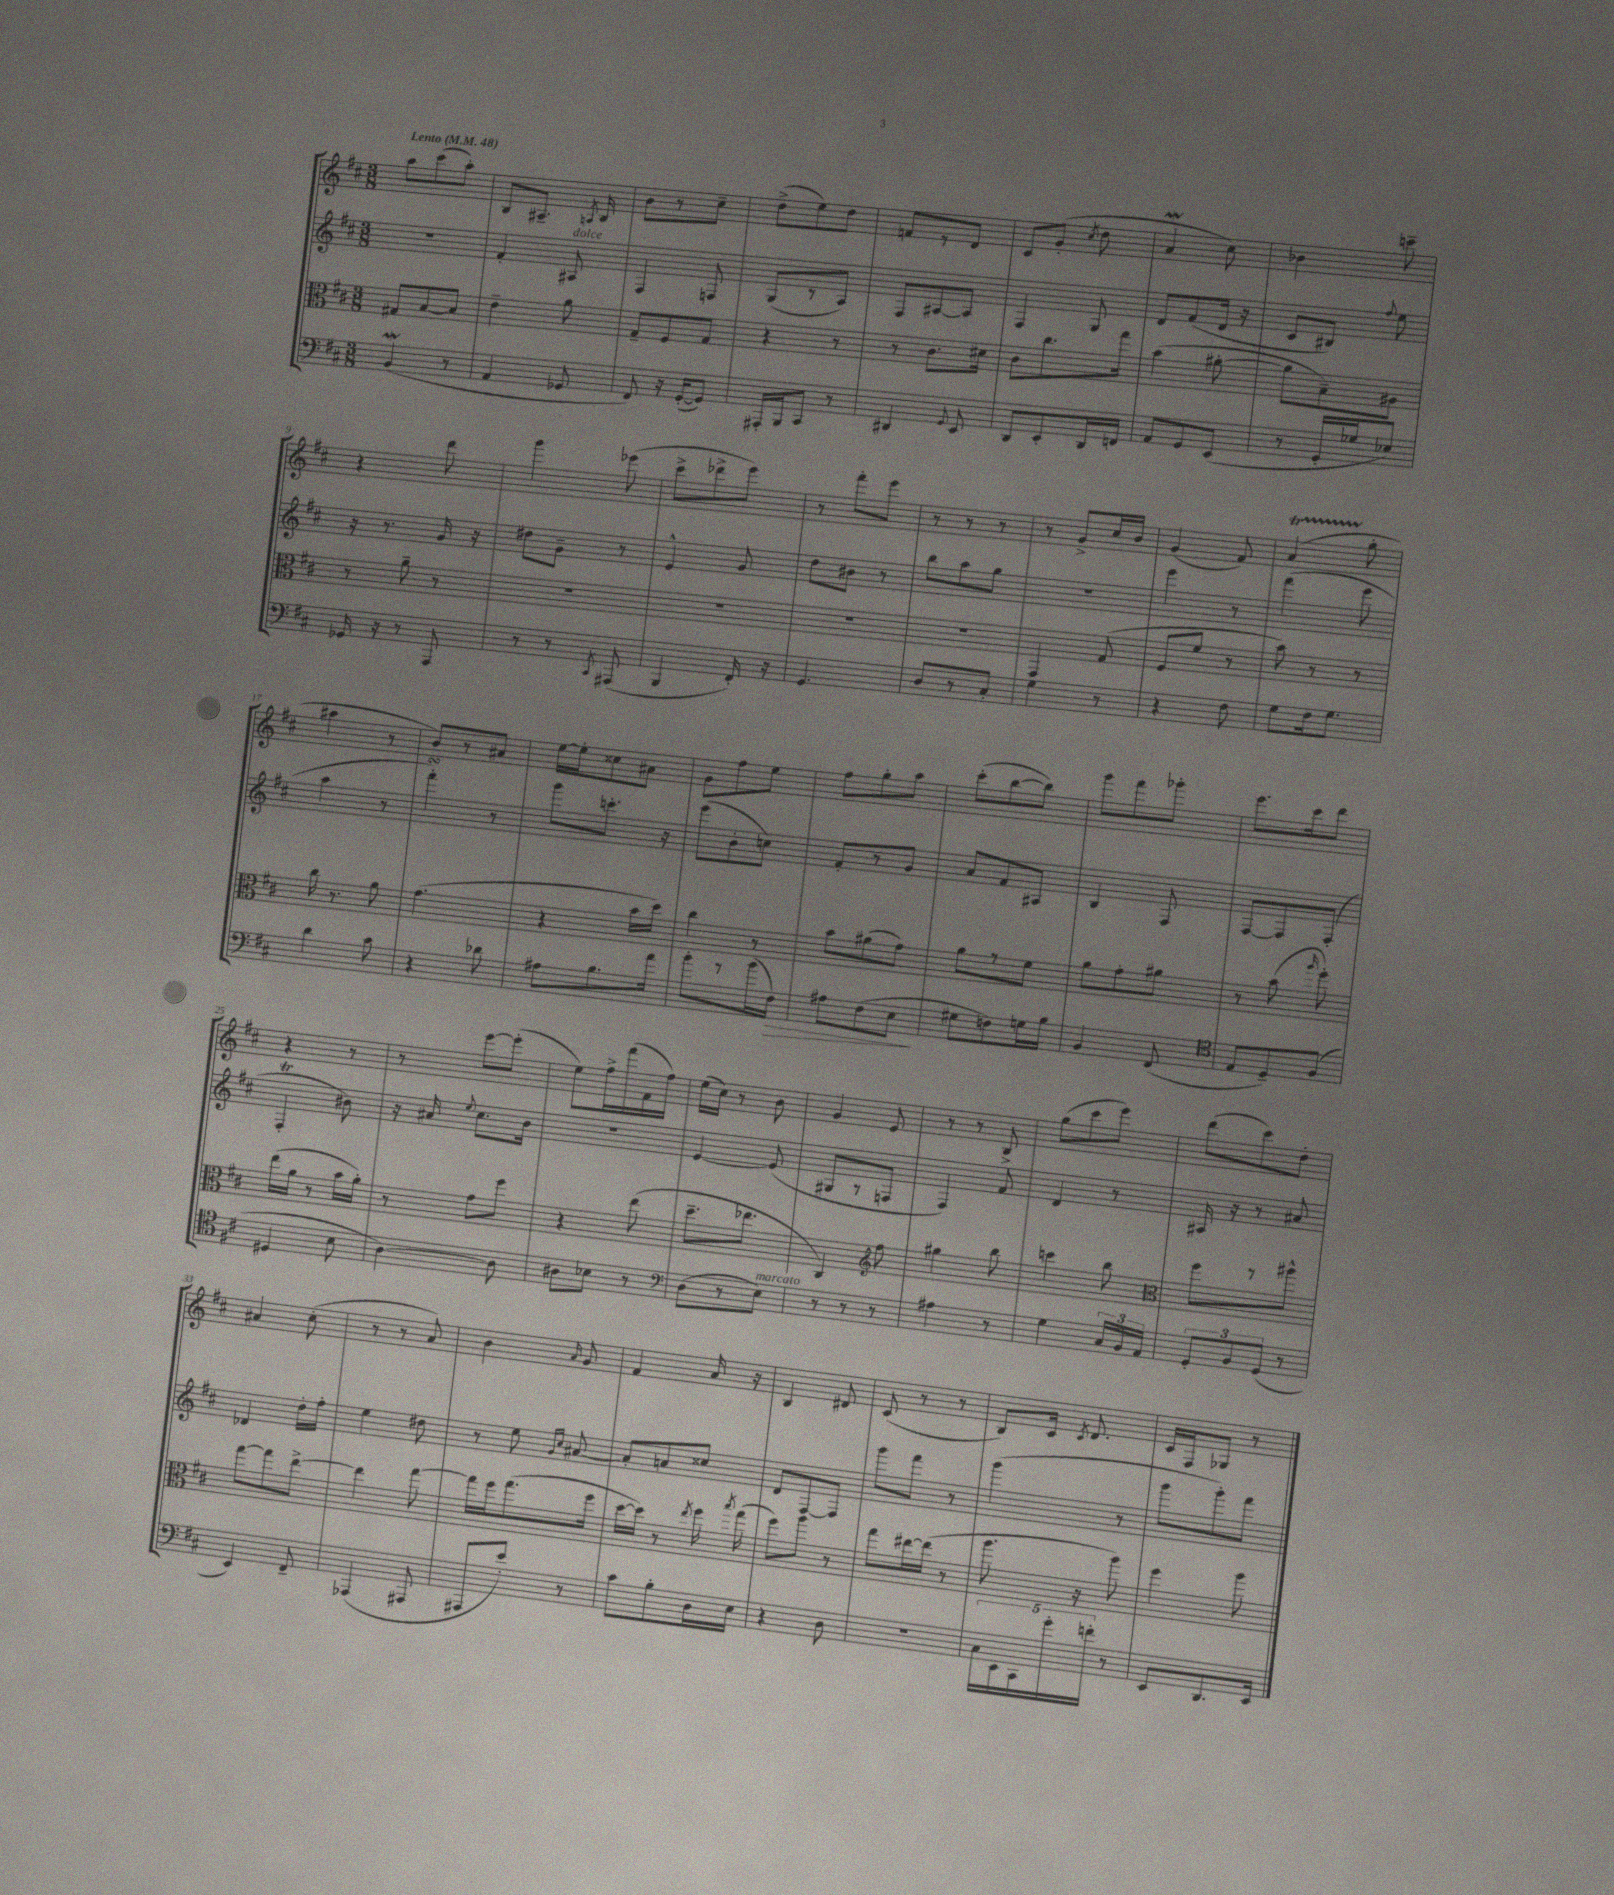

**kern	**kern	**kern	**kern
*staff4	*staff3	*staff2	*staff1
*clefF4	*clefC3	*clefG2	*clefG2
*k[f#c#]	*k[f#c#]	*k[f#c#]	*k[f#c#]
*M3/8	*M3/8	*M3/8	*M3/8
*MM48	*MM48	*MM48	*MM48
(4BB/	8G#/L	4.r	8aa\L
.	[8B/	.	(8ccc#\
8r	8B/]J	.	8aa'\J)
=	=	=	=
4AA/	4e~\	4f#'/	8B/L
.	.	.	8.A#~/J
8GG-/	8a\	8A#/	.
.	.	.	8qA/
.	.	.	16B/
=	=	=	=
8FF#/)	8G~/L	4F#/	8b\L
16r	8F#/	.	8r
([16GG'/LK	.	.	.
8GG/]J)	8G/J	8F/	8cc#~\J
=	=	=	=
16AAA#'/LL	4r	(8G/L	(8dd^\L
16BBB/J	.	.	.
8CC#/J	.	8r	8ee\)
8r	8r	8A/J)	8dd\J
=	=	=	=
4DD#/	8r	8F#/L	8f/L
.	8.c#\L	[8A#/	8r
8qqGG/	.	.	.
8EE/	.	8A#/]J	8d/J
.	16d#\Jk	.	.
=	=	=	=
8DD/L	8c#\L	4F#/	8c#/L
8EE'/	8.cc#\	.	(8g'/J
.	.	.	8qcc#/
16DD/L	.	8G/	8dd\
16FF/JJ	16gg\Jk	.	.
=	=	=	=
8AA/L	(4b\	8d/L	4a/
8GG/	.	(8f#/	.
(8EE/J	[8a#'\	16d/Jk	8cc#\)
.	.	16r	.
=	=	=	=
8r	8a#\]L	8c#/L	4b-\
16GG'/LL	8B~\)	8B#/J)	.
16G-/J	.	.	.
.	.	8qqff#/	.
8E-/J)	8A#\J	8ee\	8ccc~\
=	=	=	=
16GG-/	8r	16r	4r
16r	.	8.r	.
8r	8a~\	.	.
8AAA/	8r	16g/	8ddd\
.	.	16r	.
=	=	=	=
8r	4.r	8dd#\L	4ggg\
8r	.	8g~\J	.
8qCC#/	.	.	.
(8AAA#/	.	8r	(8eee-\
=	=	=	=
4BBB/	4.r	4e^^/	8ccc#^\L
.	.	.	8ddd-^\
16FF#'/)	.	8g/	8eee\J)
16r	.	.	.
=	=	=	=
4.GG/	4.r	8dd\L	8r
.	.	8b#\J	8fff#'\L
.	.	8r	8eee\J
=	=	=	=
8D/L	4.r	8bb\L	8r
8r	.	8aa\	8r
8C#'/J	.	8gg\J	8r
=	=	=	=
4G\	4GG/	4.r	8r
.	.	.	8g^/L
8r	(8G/	.	16cc#/L
.	.	.	16b/JJ
=	=	=	=
4r	8F#/L	4eee\	(4g/
.	8f#/J	.	.
8F#\	8r	8r	8f#/)
=	=	=	=
8G\L	8b\)	(4fff#\	(4a/
16F#\k	8r	.	.
8.G\J	.	.	.
.	8r	8eee\	8gg'\
=	=	=	=
4d\	16cc#\	4aa\	4aa#\
.	8.r	.	.
8c#\	8a\	8r	8r
=	=	=	=
4r	(4.g\	4fff#'\)	8b/L)
.	.	.	8r
8d-\	.	8r	8a#/J
=	=	=	=
8A#\L	4r	8ggg\L	[16ee\LL
.	.	.	16ee'\]J
8.B\	.	8.ccc'\J	8cc##\
.	16b\LL	.	8a#\J
16a\Jk	16dd\JJ)	16r	.
=	=	=	=
8b'\L	4cc#\	(8eee\L	8g\L
8r	.	8b'\	8ff#\
(16b\L	8r	8cc\J)	8ee\J
16F#\JJ)	.	.	.
=	=	=	=
8A#\L	8b\L	8f#'/L	8ff#\L
(8F#\	(8a#\	8r	8gg'\
8E\J	8g\J)	8g/J	8aa\J
=	=	=	=
8G#\L	8a\L	8a/L	(8ccc#'\L
8F\)	8r	8f#/	[8bb\
16G\L	8f#\J	8A#/J	8bb\]J)
16B\JJ	.	.	.
=	=	=	=
4BB/	8a\L	4B/	8ggg\L
.	8g'\	.	8fff#\
(8FF#/	8a#\J	8F#/	8ggg-'\J
=	=	=	=
*clefC4	*	*	*
8E/L	8r	[8F#/L	8.eee\L
8D~/)	(8b\	8F#/]	.
.	.	.	16ccc#\k
.	16qqaa/	.	.
(8F#/J	8ff#'\)	(8F#'/J	8ddd\J
=	=	=	=
4D#/	(16ee\LL	4F#'/	4r
.	16a\JJ	.	.
.	8r	.	.
8B\	16b\LL	8b#\)	8r
.	16a'\JJ)	.	.
=	=	=	=
[4A\)	8r	16r	8r
.	.	16a#/	.
.	.	8qqee/	.
.	8g\L	8.cc#\L	[8eee\L
8A\]	8ff#\J	.	(8eee'\]J
.	.	16b\Jk	.
=	=	=	=
8A#\L	4r	4.r	8ee\L)
8B-\J	.	.	16ff#^\L
.	.	.	(16fff#\
8r	(8ee\	.	16f#\
.	.	.	16ff#\JJ)
=	=	=	=
*clefF4	*	*	*
(8D\L	8.dd~\L	[4e/	(16ee\LL
.	.	.	16cc#\JJ)
8r	.	.	8r
.	8.ee-\J	.	.
8E\J)	.	(8e/]	8b\
=	=	=	=
8r	4C#/)	8G#/L	4g/
8r	.	8r	.
*	*clefG2	*	*
8r	8ff#\	8F/J	8e/
=	=	=	=
4A#\	4gg#\	4F#/)	8r
.	.	.	8r
8r	8bb\	8f#/	8B^/
=	=	=	=
4G\	4ccc\	4d/	(8gg\L
.	.	.	8ccc#\
24C#/LL	8bb\	8r	8eee\J)
24BB/	.	.	.
24AA/JJ	.	.	.
=	=	=	=
*	*clefC3	*	*
12GG'/L	8ff#\L	16A#/	(8ddd\L
.	.	16r	.
12BB/	.	.	.
.	8r	8r	8ccc#\)
(12GG/J	.	.	.
8r	8aa#^^\J	8a#/	8dd'\J
=	=	=	=
4EE/)	[8gg\L	4d-/	4a#/
.	8gg\]	.	.
8FF#~/	[8ee^\J	16dd'\LL	(8cc#'\
.	.	16ff#'\JJ	.
=	=	=	=
(4AAA-/	4ee\]	4ee\	8r
.	.	.	8r
8AAA#/	[8gg\	8dd#\	8a/)
=	=	=	=
8AAA#/L	16gg\]LL	8r	4b\
.	16ff#\J	.	.
8e'/J)	(8.gg\	8ee\	.
.	.	16qqg/LL	.
.	.	16qqcc#/JJ	16qqa/
8r	.	[8a#/	8g/
.	16ff#\Jk	.	.
=	=	=	=
8c#\L	[16dd\LL	8a#'/]L	4f#/
.	16dd\]JJ)	.	.
8B'\	8r	8a/	.
.	8qee/	.	.
16D\L	16ff#\	8cc##/J	16a/
.	8qbb/	.	.
16E\JJ	(16gg\	.	16r
=	=	=	=
4r	8ff#\L)	8d/L	4B/
.	8aa\J	[8F#/	.
8D\	8r	8F#/]J	8d#/
=	=	=	=
4.r	8gg\L	8ggg\L	(8c#/
.	[16ee#\L	8fff#\J	8r
.	(16ee#\]JJ	.	.
.	8r	8r	8r
=	=	=	=
20C#\LL	8.aa\	(4ggg\	8B/L)
20EE\	.	.	.
20CC#\	.	.	.
.	.	.	16c#/Jk
20g'\	.	.	.
.	.	.	8qc#/
.	16r	.	8.d/
20f'\JJ	.	.	.
8r	8aa\)	8r	.
=	=	=	=
8EE/L	4ff#\	8ggg\L	16c#/LL
.	.	.	16F#/J
8.DD/	.	8ggg'\)	8G-/J
.	8aa\	8fff#\J	8r
16EE/Jk	.	.	.
==	==	==	==
*-	*-	*-	*-
